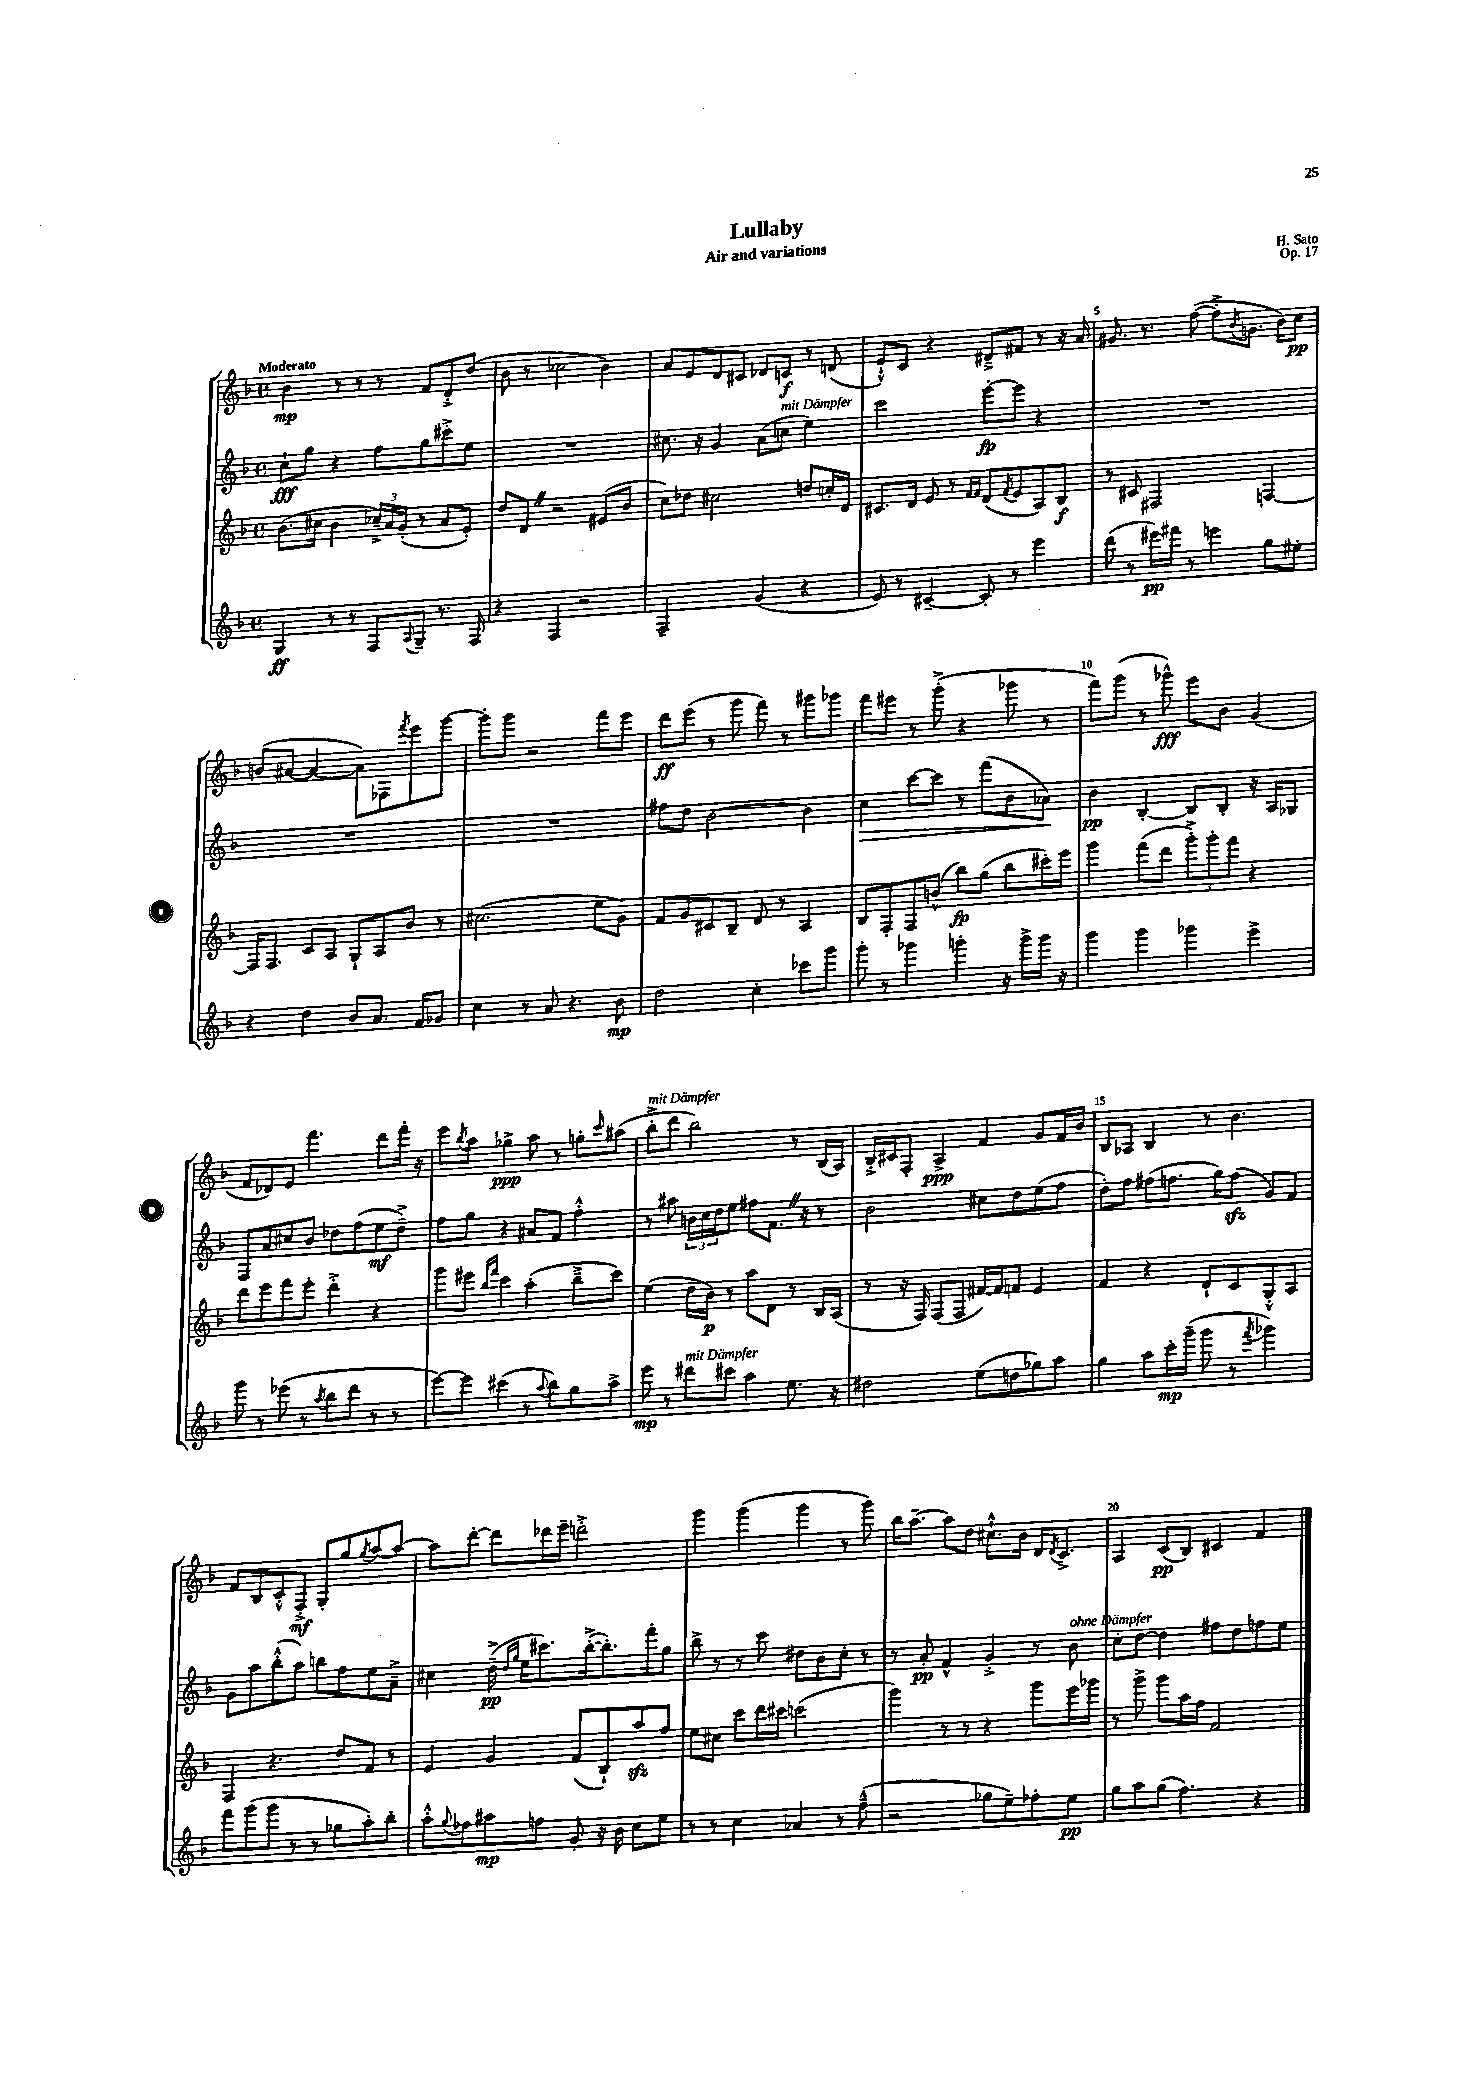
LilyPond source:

\header { title = "Lullaby" composer = "H. Sato" subtitle = "Air and variations" opus = "Op. 17" }
<<
\new StaffGroup <<
\new Staff = "s0" {
    \clef treble \key f \major \defaultTimeSignature \time 4/4 \tempo "Moderato"
    bes'4\mp r8 r8 r8 f'8 d'8-.-> d''8( |
    bes'8 r8 ces''2 bes'4) |
    a'8 e'8 d'8 cis'8 des'8 c'8\f r8 d'8( |
    e'8-!-^) c'8 r4 dis'8---> fis'8 r8 r16 a'16 |
    gis'8. r8. f''8~( f''8-.-> \acciaccatura { bes'8 } g'8. bes'16) c''8\pp |
    b'8( ais'8~ ais'4~ ais'8) fes8 \acciaccatura { f'''8 } e'''8 g'''8~ |
    g'''8-. g'''8 r2 f'''8 e'''8 |
    d'''8\ff e'''8( r8 g'''8 f'''8) r8 gis'''8 ges'''8 |
    f'''8 eis'''8 r8 g'''8-.->( r4 ges'''8 r8 |
    f'''8) g'''8( r8 ges'''8-^\fff) e'''8 bes'8 g'4( |
    f'8 des'8) e'8 f'''4. d'''8 f'''16-. r16 |
    e'''8 \acciaccatura { bes''8 } a''8 ges''4->\ppp a''8 r8 g''8-. \grace { c'''16 } ais''8( |
    bes''8-.->^\markup { \italic "mit Dämpfer" } d'''8 bes''2) r8 bes16( a16) |
    bes16-.-> cis'16 f8-. a4->\ppp f'4 g'8 f'16 bes'16 |
    bes8 aes8 bes4 r8 bes'4. |
    f'8 bes8 c'8-.-^ f8-.->\mf g8-. g''8 \acciaccatura { g''8 } a''8~ a''8~ |
    a''8 d'''8~-. d'''8 des'''16 e'''16-- d'''2-.-> |
    g'''4 g'''4( g'''4 r8 g'''8) |
    bes''16 a''8.~-- a''8 d''8 cis''8.-!-^ bes'16 d'16 \acciaccatura { d'8 } c'8.-> |
    a4 c'8\pp( bes8) cis'4 f'4 \bar "|." |
}
\new Staff = "s1" {
    \clef treble \key f \major \defaultTimeSignature \time 4/4
    c''8-!\fff g''8 r4 f''8 g''8 cis'''8-.-> e''8 |
    R1 |
    cis''8. r16 g'4 a'8( c''8^\markup { \italic "mit Dämpfer" } e''4) |
    c'''2 e'''8~-.\fp e'''8 r4 |
    R1 |
    R1 |
    R1 |
    fis''8 d''8 bes'2~ bes'4 |
    c''4\> c'''8~ c'''8 r8 f'''8( bes'8 aes'8\!) |
    bes'4\pp bes4~-. bes8 bes8-. r16 a16 ges8 |
    f8 a'8 cis''8 bes'8 des''8 f''8( e''8\mf des''8--->) |
    f''8 g''8 r4 ais'8 f'8 f''4-.-^ |
    r8 ais''8 \tuplet 3/2 { b'16 c''16 d''16 } e''8 fis''8 f'8. \once \override BreathingSign.text = \markup { \musicglyph "scripts.caesura.straight" } \breathe r16 r8 |
    bes'2 cis''8 d''8 e''8( f''8 |
    d''8-.) f''8 fis''8( f''8. g''16) f''8\sfz( g'8) f'8 |
    g'8 a''8 bes''8-.-^( a''8) b''8 f''8 e''8 a'8---> |
    cis''4 d''16--->\pp( \grace { d''16 g''16 } e''16 cis'''8.) bes''16~-.->( bes''8.-.) f'''16-. g''8 |
    bes''8-> r8 r8 c'''8 dis''8 bes'8 c''8-. r8 |
    r8 a'8-.\pp f'4-^ g'4-.-> r8 bes'8^\markup { \italic "ohne Dämpfer" } |
    c''8-. d''8~ d''4 fis''8 d''8 f''8 e''8 \bar "|." |
}
\new Staff = "s2" {
    \clef treble \key f \major \defaultTimeSignature \time 4/4
    bes'8.( cis''16 bes'4 \tuplet 3/2 { ces''16--->) a'16 g'16-.( } r8 a'8 e'8-.) |
    d''8 d'8 \once \override BreathingSign.text = \markup { \musicglyph "scripts.caesura.straight" } \breathe r2 eis'8( bes'8 |
    c''8) des''8 cis''2 d''8 c''16-. d'16 |
    cis'8. d'16 e'8 r8 \grace { f'16 f'16 } d'8( \acciaccatura { f'8 } e'8 a8) bes8\f |
    r8 cis'8 fis2 f4~ |
    f16 f8. c'8 a8 g8-! a8 bes'8 r8 |
    cis''2.( e''8 g'8) |
    f'8 g'8 cis'8 bes8-- d'8 r8 a4 |
    bes8 f8-. f8 b'8-^( bes''8\fp) g''8( bes''8 cis'''16-.) e'''16 |
    g'''4 f'''8( d'''8 \tuplet 3/2 { g'''8-.->) g'''8-. f'''8 } r4 |
    d'''8 e'''8 f'''8 e'''8-. d'''4-.-> r4 |
    g'''8 eis'''8 \grace { bes''16 f'''16 } c'''4 a''4-.( bes''8---> c'''8) |
    e''4( d''16 bes'16\p) r8 a''8 d'8 r8 bes16 a16( |
    r8 r16 f16) f8( f8 fis'16~) fis'16 f'8 e'4 |
    f'4 r4 d'8-! c'8 g8-.-^ a8 |
    f4 r4. d''8 f'8 r8 |
    e'4 g'4 f'8( bes8-!) a''8\sfz f''8 |
    e''8 cis''8 c'''8 d'''16 cis'''16 c'''2( |
    g'''4) r8 r8 r4 g'''8 e'''16 ges'''16 |
    r8 g'''8-> g'''8 a''16 f''16 f'2 \bar "|." |
}
\new Staff = "s3" {
    \clef treble \key f \major \defaultTimeSignature \time 4/4
    g4\ff r8 r8 f8 \appoggiatura { a8 } g8-- r8. f16 |
    r4 f4 r2 |
    f2-- g'4( r4 |
    e'8) r8 cis'4~-- cis'8-. r8 e'''4 |
    d'''8( r8 eis'''16\pp) fis'''16 r8 e'''4 g''8 eis''8-. |
    r4 d''4 bes'8 a'8. f'16 ges'8 |
    c''4 r8 a'8 r4. bes'8\mp |
    d''2 c''4-. ces'''8 g'''8 |
    g'''8-. r8 ges'''4 g'''4-. r16 g'''16-> g'''16 r16 |
    g'''4 g'''4 ges'''4 e'''4-> |
    g'''8 r8 ees'''8( r8 \acciaccatura { a''8 } bes''8 d'''8 r8 r8 |
    e'''8~) e'''8 cis'''4( r8 \appoggiatura { a''8 } bes''8) g''8 a''8-> |
    e'''8\mp r8 dis'''8^\markup { \italic "mit Dämpfer" } cis'''8 a''4 e''8. r16 |
    dis''2 e''8( d''8 ges''8) a''8 |
    g''4 a''8 c'''16-.\mp g'''16--( g'''8 r8 \acciaccatura { f'''8 } ges'''4) |
    f'''8 g'''8( g'''8 r8 r8 ges''8 a''8-.) bes''8-. |
    a''8-.-^ \appoggiatura { g''8 } fes''8 ais''8\mp f''8 g'8-. r16 bes'16 c''8 e''8 |
    r8 r8 c''4 aes'4 r8 f''8---^( |
    r2 ges''8 e''8--) fes''8-. e''8\pp |
    g''8 a''8 g''8( f''4.) r4 \bar "|." |
}
>>
>>
\layout { \context { \Score \override BarNumber.break-visibility = ##(#f #t #t) barNumberVisibility = #(every-nth-bar-number-visible 5) } }
